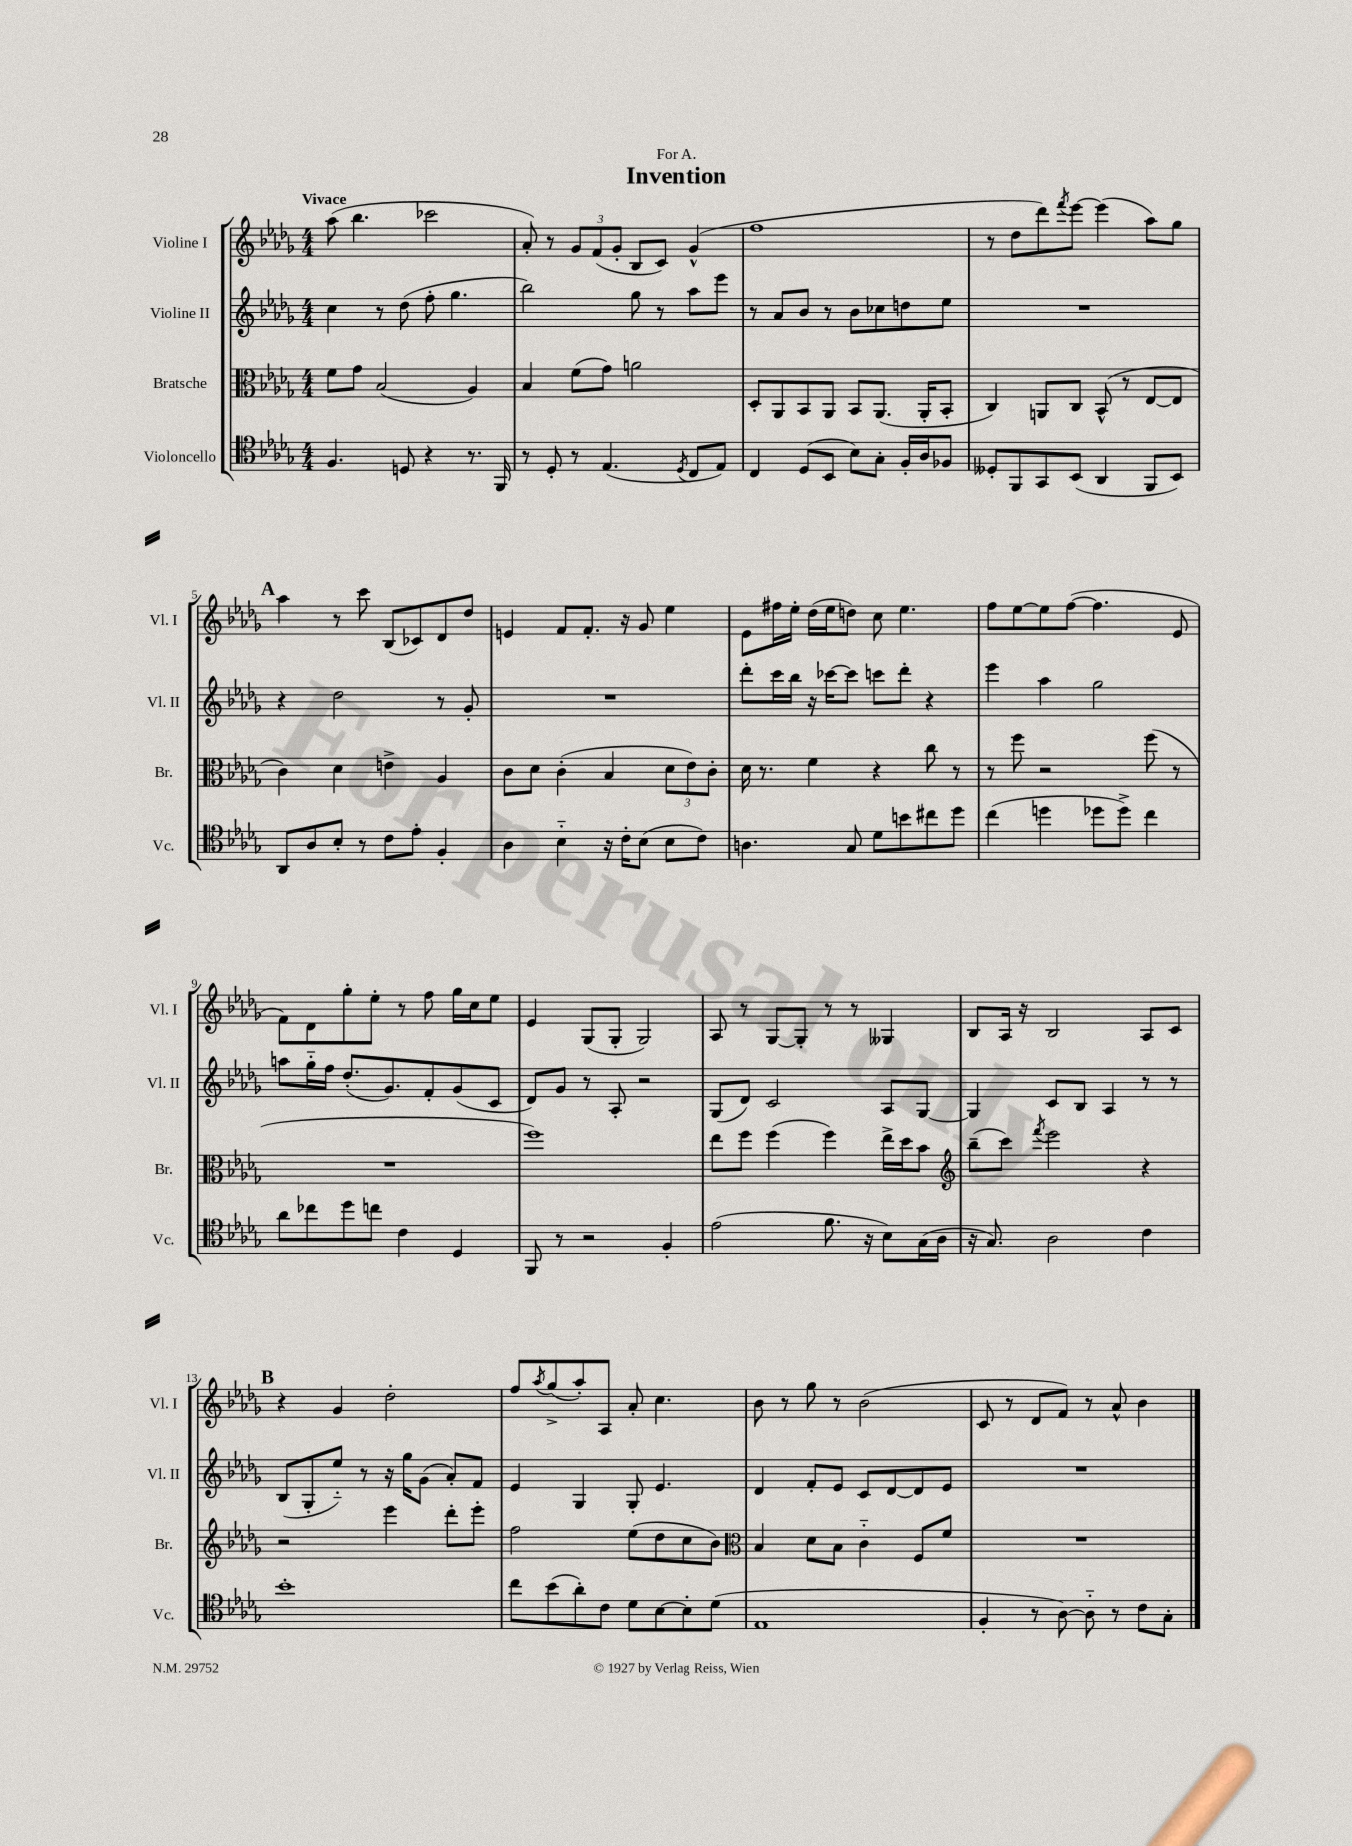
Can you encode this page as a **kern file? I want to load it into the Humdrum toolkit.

**kern	**kern	**kern	**kern
*staff4	*staff3	*staff2	*staff1
*clefC4	*clefC3	*clefG2	*clefG2
*k[b-e-a-d-g-]	*k[b-e-a-d-g-]	*k[b-e-a-d-g-]	*k[b-e-a-d-g-]
*M4/4	*M4/4	*M4/4	*M4/4
4.F/	8f\L	4cc\	(8aa-\
.	8g-\J	.	4.bb-\
.	(2B-/	8r	.
8D/	.	(8dd-\	.
4r	.	8ff'\	2ccc-\
.	.	4.gg-\	.
8.r	4A-/)	.	.
16FF/	.	.	.
=	=	=	=
8r	4B-/	2bb-\)	8a-'/)
8D-'/	.	.	8r
8r	(8f\L	.	12g-/L
.	.	.	(12f/
(4.E-/	8g-\J)	.	.
.	.	.	12g-'/J
.	2a\	8gg-\	8B-/L
.	.	8r	8c/J)
8qD-/	.	.	.
8C/L	.	8aa-\L	(4g-^^/
8E-/J)	.	8eee-\J	.
=	=	=	=
4C/	8D-'/L	8r	1ff
.	8AA-/	8a-/L	.
(8D-/L	8BB-/	8b-/J	.
8BB-/J	8AA-/J	8r	.
8B-\L)	8BB-/L	8b-\L	.
8G-'\J	(8.AA-/J	8cc-\	.
16F'/LL	.	8dd\	.
16A-/J	16AA-'/LK	.	.
8F-/J	8BB-'/J	8ee-\J	.
=	=	=	=
8D--'/L	4C/)	1r	8r
8FF/	.	.	8dd-\L
8GG-/	8AA/L	.	8ddd-\)
.	.	.	8qfff/
(8BB-/J	8C/J	.	[8eee-\J
4AA-/	(8BB-^^/	.	(4eee-\]
.	8r	.	.
8FF/L	[8E-/L	.	8aa-\L)
8BB-/J)	8E-/]J	.	8gg-\J
=	=	=	=
8AA-/L	4c\)	4r	4aa-\
8A-/	.	.	.
8B-'/J	4d-\	2dd-\	8r
8r	.	.	8ccc\
8c\L	4e^\	.	(8B-/L
8e-'\J	.	.	8c-/)
4F'/	4A-/	8r	8d-/
.	.	8g-'/	8dd-/J
=	=	=	=
4A-\	8c\L	1r	4e/
.	8d-\J	.	.
4B-'~\	(4c'\	.	8f/L
.	.	.	8.f'/J
16r	4B-/	.	.
16c'\LK	.	.	16r
(8B-\J	.	.	8g-/
8B-\L	12d-\L	.	4ee-\
.	12e-\)	.	.
8c\J)	.	.	.
.	12c'\J	.	.
=	=	=	=
4.A\	16d-\	8ddd-'\L	8e-\L
.	8.r	.	.
.	.	16ccc\L	16ff#\L
.	.	16bb-\JJ	16ee-'\JJ
.	4f\	16r	(16dd-\LL
.	.	[16ccc-\LK	16ee-\J
8G-/	.	8ccc-\]J	8dd\J)
8d-\L	4r	8ccc\L	8cc\
8b\	.	8ddd-'\J	4.ee-\
8cc#\	8cc\	4r	.
8dd-\J	8r	.	.
=	=	=	=
(4cc\	8r	4eee-\	8ff\L
.	8ff\	.	[8ee-\
4dd\	2r	4aa-\	8ee-\]
.	.	.	([8ff\J
8dd-\L	.	2gg-\	4.ff\]
8dd-^\J)	.	.	.
4cc\	(8ff\	.	.
.	8r	.	8e-/
=	=	=	=
8a-\L	1r	8aa\L	8f\L)
8cc-\	.	16gg-'~\L	8d-\
.	.	16ff\JJ	.
8dd-\	.	(8.dd-'/L	8gg-'\
8cc\J	.	.	8ee-'\J
.	.	8.g-/)	.
4c\	.	.	8r
.	.	8f'/	8ff\
4D-/	.	(8g-/	16gg-\LL
.	.	.	16cc\J
.	.	8c/J	8ee-\J
=	=	=	=
8FF/	1ff)	8d-/L)	4e-/
8r	.	8g-/J	.
2r	.	8r	(8G-/L
.	.	8A-'/	8G-'/J
.	.	2r	2G-/)
4F'/	.	.	.
=	=	=	=
(2e-\	8ee-\L	(8G-/L	8A-/
.	8ff\J	8d-/J)	8r
.	(4ff\	2c/	[8G-/L
.	.	.	8G-'/]J
8.f\	4ff\)	.	8r
.	.	.	8r
16r	.	.	.
8B-\L)	16ee-^\LL	8A-/L	4G--/
.	16dd-\J	.	.
(16G-\L	8b-\J	[8G-/J	.
16A-\JJ	.	.	.
=	=	=	=
*	*clefG2	*	*
16r	(8bb-~\L	4G-/]	8B-/L
8.G-/)	.	.	.
.	8ccc\J)	.	16A-/Jk
.	.	.	16r
.	8qfff/	.	.
2A-\	2eee-\	8c/L	2B-/
.	.	8B-/J	.
.	.	4A-/	.
4c\	4r	8r	8A-/L
.	.	8r	8c/J
=	=	=	=
1b-'	2r	(8B-/L	4r
.	.	8G-'/	.
.	.	8ee-'~/J)	4g-/
.	.	8r	.
.	4eee-\	16r	2dd-'\
.	.	16gg-\LK	.
.	.	(8g-\J	.
.	8ddd-'\L	8a-'/L)	.
.	8eee-'\J	8f/J	.
=	=	=	=
8cc\L	2ff\	4e-/	8ff/L
.	.	.	8qaa-/
(8b-\	.	.	(8gg-^/
8a-'\)	.	4G-/	8aa-'/)
8c\J	.	.	8A-/J
8d-\L	(8ee-\L	8G-'/	8a-'/
[8B-\	8dd-\	4.e-/	4.cc\
8B-'\]	8cc\	.	.
(8d-\J	8b-\J)	.	.
=	=	=	=
*	*clefC3	*	*
1E-	4B-/	4d-/	8b-\
.	.	.	8r
.	8d-\L	8f'/L	8gg-\
.	8B-\J	8e-/J	8r
.	4c'~\	8c/L	(2b-\
.	.	[8d-/	.
.	8F/L	8d-/]	.
.	8f/J	8e-/J	.
=	=	=	=
4F'/	1r	1r	8c/
.	.	.	8r
8r	.	.	8d-/L
[8A-\)	.	.	8f/J)
8A-'~\]	.	.	8r
8r	.	.	8a-^^/
8c\L	.	.	4b-\
8G-'\J	.	.	.
==	==	==	==
*-	*-	*-	*-
